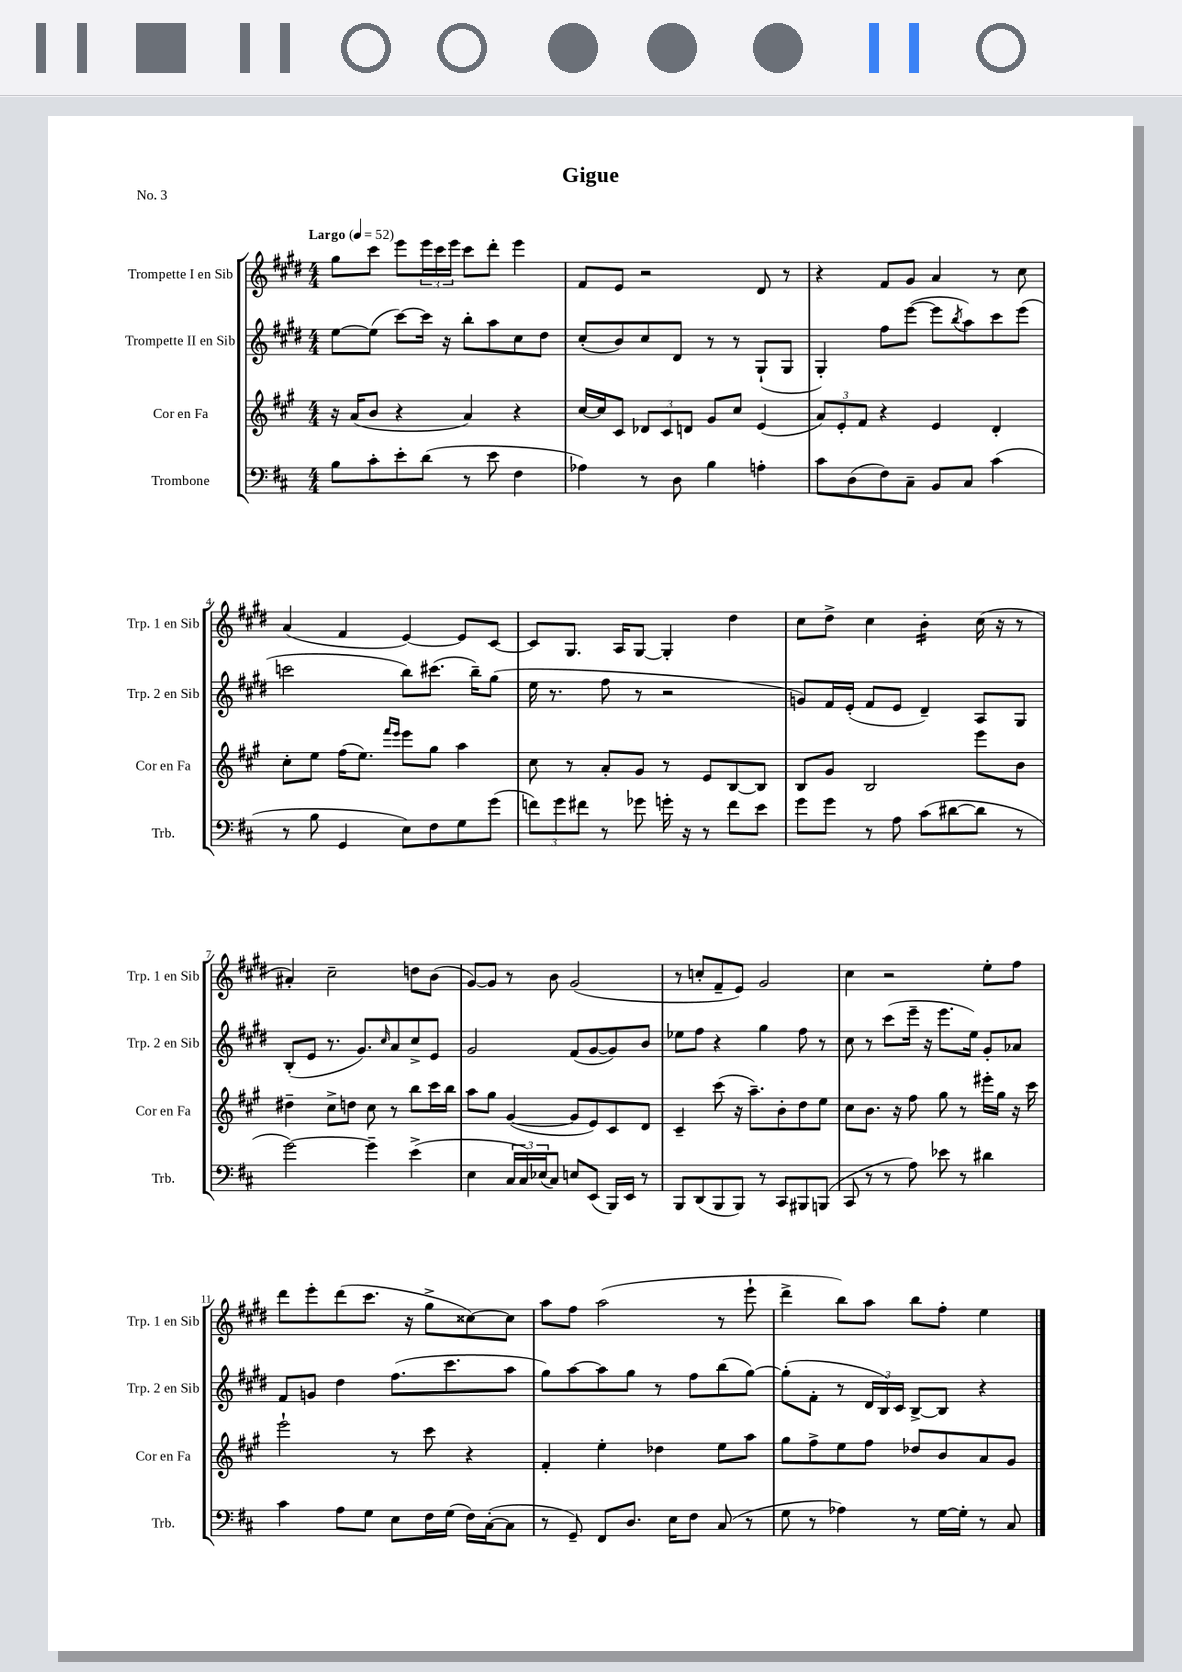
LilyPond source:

\header { title = "Gigue" piece = "No. 3" }
<<
\new StaffGroup <<
\new Staff = "s0" \with { instrumentName = "Trompette I en Sib" shortInstrumentName = "Trp. 1 en Sib" } {
    \clef treble \key e \major \numericTimeSignature \time 4/4 \tempo "Largo" 4 = 52
    gis''8 cis'''8 e'''8 \tuplet 3/2 { e'''16 cis'''16 e'''16 } cis'''8 dis'''8-. e'''4 |
    fis'8 e'8 r2 dis'8 r8 |
    r4 fis'8 gis'8 a'4 r8 cis''8 |
    a'4( fis'4 e'4~) e'8 cis'8~ |
    cis'8 gis8. a16 gis8~ gis4-. dis''4 |
    cis''8 dis''8-> cis''4 b'4:16-. cis''16( r16 r8 |
    ais'4-.) cis''2-- d''8 b'8( |
    gis'8~) gis'8 r8 b'8 gis'2( |
    r8 c''8-. fis'8-- e'8) gis'2 |
    cis''4 r2 e''8-. fis''8 |
    dis'''8 e'''8-. dis'''8( cis'''8. r16 gis''8-> cisis''8~) cisis''8 |
    a''8 fis''8 a''2( r8 e'''8-! |
    dis'''4-> b''8) a''8 b''8 fis''8-. e''4 \bar "|." |
}
\new Staff = "s1" \with { instrumentName = "Trompette II en Sib" shortInstrumentName = "Trp. 2 en Sib" } {
    \clef treble \key e \major \numericTimeSignature \time 4/4
    e''8~ e''8( cis'''8~) cis'''16 r16 b''8-. a''8 cis''8 dis''8 |
    cis''8-.( b'8) cis''8 dis'8 r8 r8 gis8-!( gis8 |
    gis4-.) fis''8 e'''8~( e'''8 \acciaccatura { b''8 } a''8) cis'''8 e'''8( |
    c'''2 b''8) cis'''8.( b''16--) gis''8( |
    e''16 r8. fis''8 r8 r2 |
    g'8) fis'16 e'16-.( fis'8 e'8 dis'4--) a8 gis8 |
    b8-.( e'8 r8. gis'8.) \grace { cis''16 } a'8 cis''8-> e'8 |
    gis'2 fis'8( gis'8~ gis'8) b'8 |
    ees''8 fis''8 r4 gis''4 fis''8 r8 |
    cis''8 r8 cis'''8( e'''16-- r16 e'''8. e''16) gis'8-. aes'8 |
    fis'8 g'8 dis''4 fis''8.( cis'''8. a''8 |
    gis''8) a''8~ a''8 gis''8 r8 fis''8 b''8( gis''8~) |
    gis''8-.( fis'8-. r8 \tuplet 3/2 { dis'16 b16) cis'16 } b8~-> b8 r4 \bar "|." |
}
\new Staff = "s2" \with { instrumentName = "Cor en Fa" shortInstrumentName = "Cor en Fa" } {
    \clef treble \key a \major \numericTimeSignature \time 4/4
    r16 a'16( b'8 r4 a'4) r4 |
    cis''16~ cis''16 cis'8 \tuplet 3/2 { des'8 cis'8 d'8 } gis'8 cis''8 e'4( |
    \tuplet 3/2 { a'8) e'8-. fis'8 } r4 e'4 d'4-. |
    cis''8-. e''8 fis''16( e''8.) \grace { fis'''16 e'''16 } e'''8 gis''8 a''4 |
    cis''8 r8 a'8-. gis'8 r8 e'8 b8~ b8 |
    b8 gis'8 b2 e'''8 b'8 |
    dis''4-- cis''8-> d''8 cis''8 r8 b''8 cis'''16 b''16 |
    a''8 gis''8 gis'4~( gis'8 e'8) cis'8 d'8 |
    cis'4-- cis'''8( r16 a''8.--) b'8-. d''8 e''8 |
    cis''8 b'8. r16 fis''8 gis''8 r8 eis'''16-. gis''16 r16 cis'''16 |
    e'''2-! r8 cis'''8 r4 |
    fis'4-. e''4-. des''4 e''8 a''8 |
    gis''8 fis''8-> e''8 fis''8 des''8 b'8 a'8 gis'8 \bar "|." |
}
\new Staff = "s3" \with { instrumentName = "Trombone" shortInstrumentName = "Trb." } {
    \clef bass \key d \major \numericTimeSignature \time 4/4
    b8 cis'8-. e'8-. d'8( r8 e'8 fis4 |
    aes4) r8 d8 b4 a4-. |
    cis'8 d8( fis8) cis8-- b,8 cis8 cis'4( |
    r8 b8 g,4 e8) fis8 g8 g'8( |
    \tuplet 3/2 { f'8) g'8 fis'8 } r8 ges'8 g'16-. r16 r8 fis'8 e'8 |
    g'8 g'8 r8 a8 cis'8( dis'8~ dis'8 r8 |
    g'2~) g'4-- e'4->( |
    e4 \tuplet 3/2 { cis16 cis16) ees16( } cis8) e8 e,8( b,,16) e,16 r8 |
    b,,8 d,8( b,,8 b,,8) r8 cis,8 bis,,8 b,,8( |
    cis,8 r8 r8 a8) ees'8 r8 dis'4 |
    cis'4 a8 g8 e8 fis16 g16( fis16) cis16~-.( cis8 |
    r8 g,8--) fis,8 d8. e16 fis8 cis8( r8 |
    g8 r8 aes4) r8 g16~ g16-. r8 cis8 \bar "|." |
}
>>
>>
